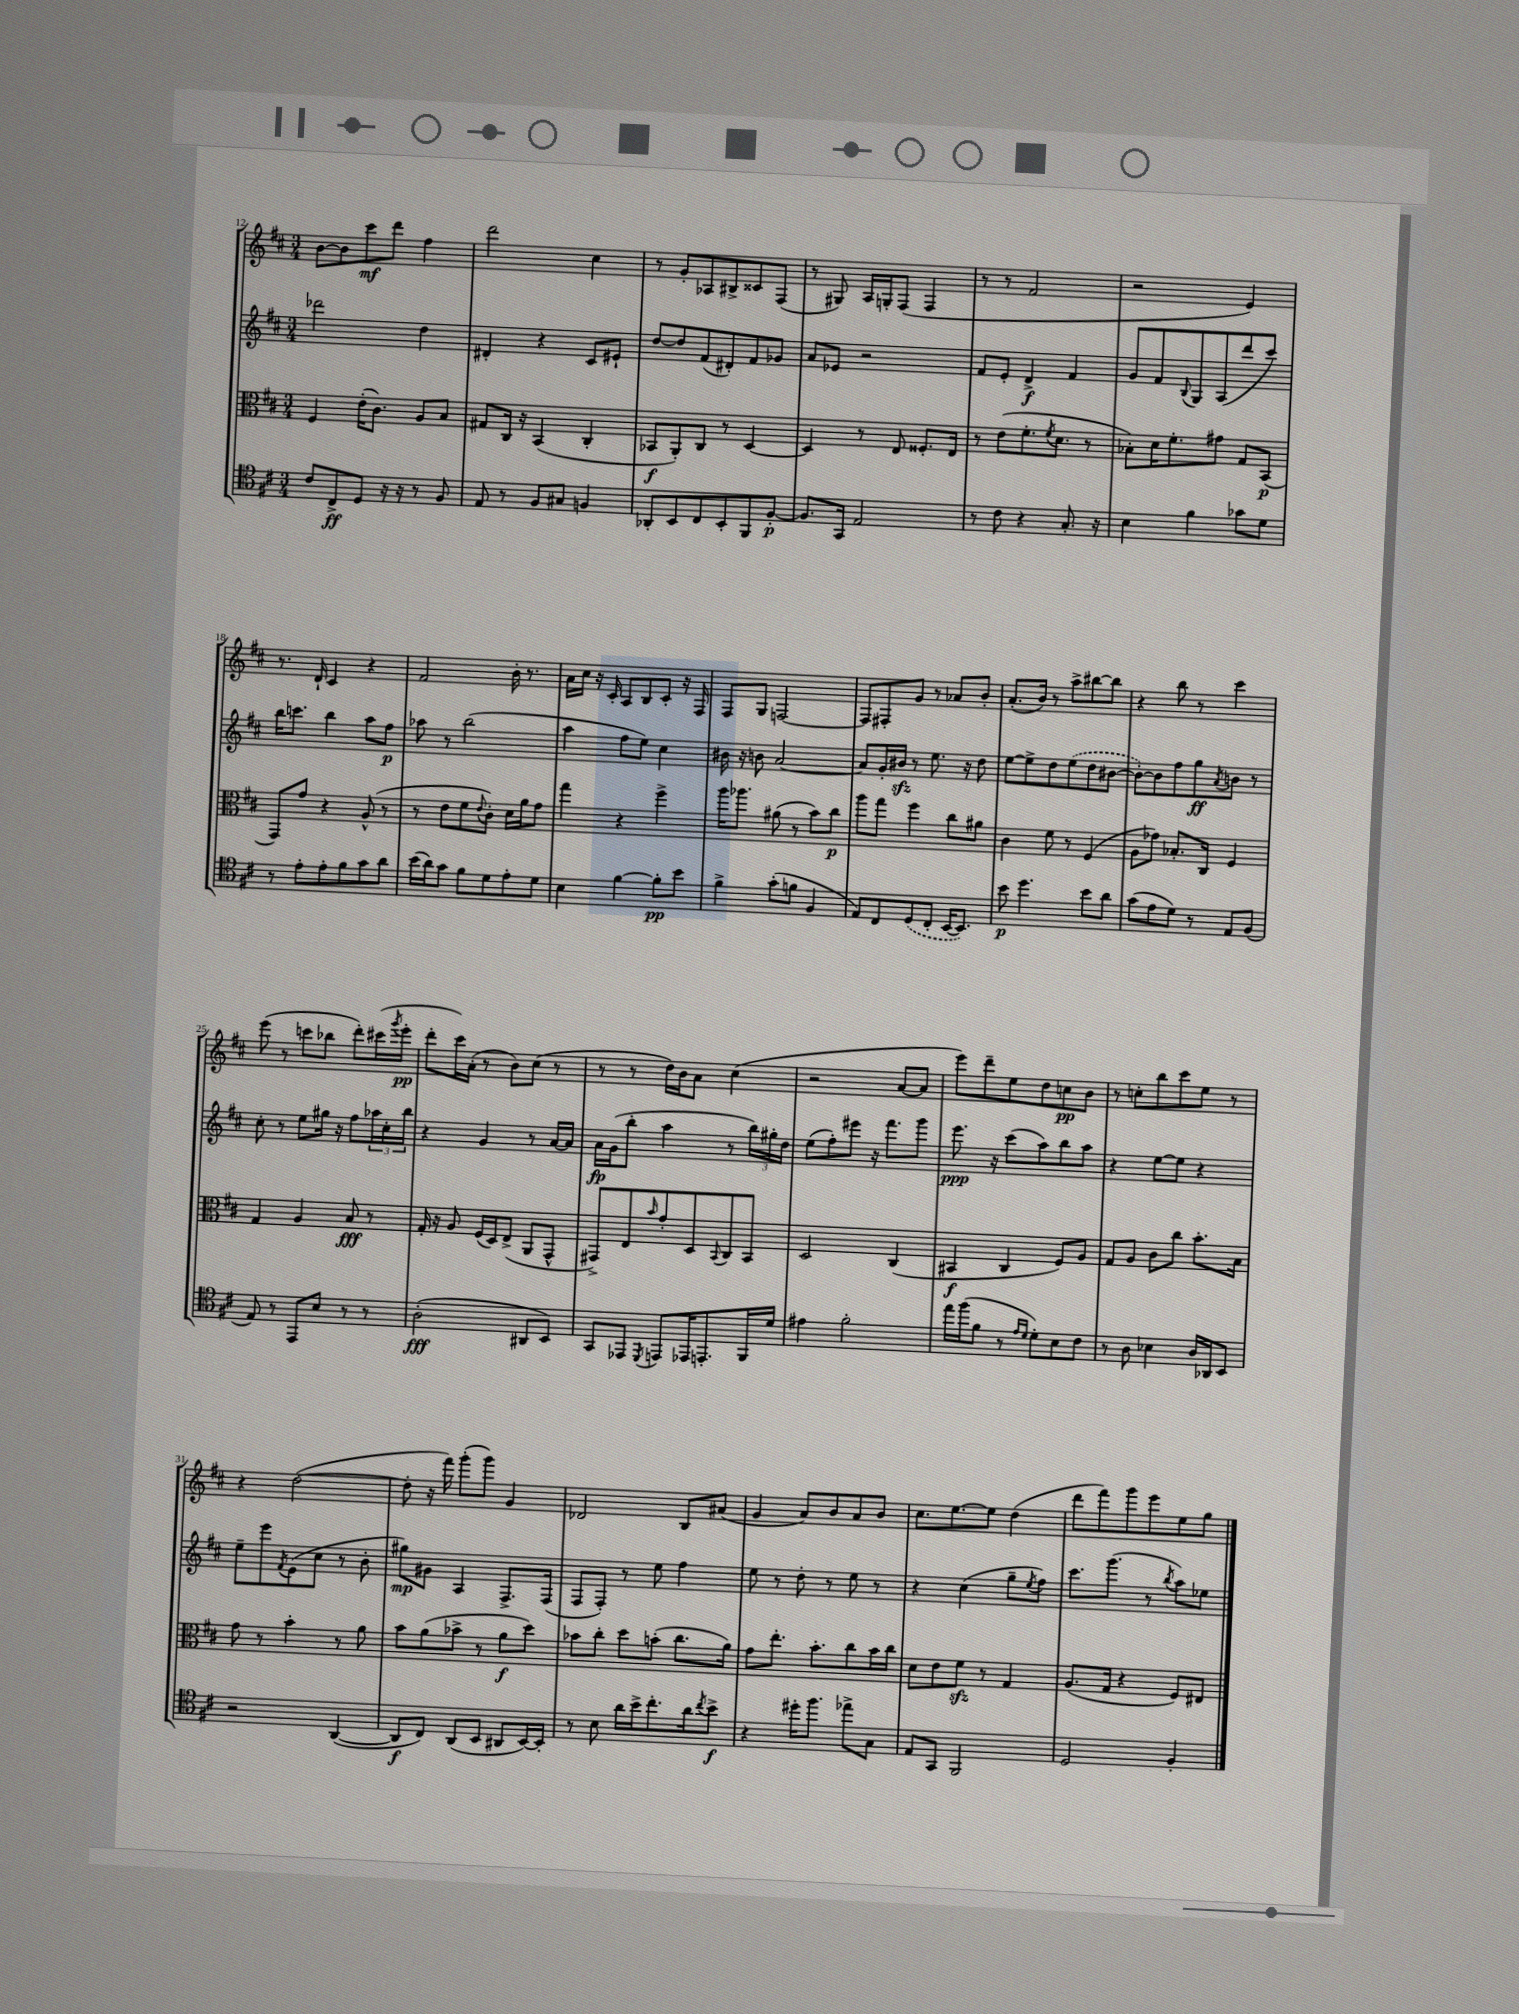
<<
\new StaffGroup <<
\new Staff = "s0" {
    \clef treble \key d \major \numericTimeSignature \time 3/4
    b'8~ b'8 cis'''8\mf d'''8 fis''4 |
    d'''2 cis''4 |
    r8 g'8-. aes8 bis8-> cisis'8 fis8( |
    r8 gis8) a16 g16-. fis8( fis4 |
    r8 r8 fis'2 |
    r2 e'4) |
    r8. d'16-! cis'4 r4 |
    fis'2 b'16-. r8. |
    a'16 cis''16 r16 cis'16-. a8 b8 cis'8-. r16 fis16 |
    fis8 g8 f2~ |
    f8 fis8-. g'8 r8 aes'8 b'8-. |
    a'8.-.( b'16) r8 a''8-> bis''8~ bis''8 |
    r4 b''8 r8 cis'''4 |
    e'''8( r8 c'''8 bes''8 d'''8-.) cis'''16( \acciaccatura { g'''8 } e'''16-.\pp |
    d'''8-. cis'''16) a'16-.( r8 b'8) cis''8( r8 |
    r8 r8 d''16) b'16 a'8 cis''4( |
    r2 a'8~ a'8 |
    e'''8) d'''8-- e''8 d''8 c''8\pp b'8 |
    r8 c''8-. b''8 cis'''8 e''8 r8 |
    r4 d''2~( |
    d''8-. r16 fis'''16) g'''8-.( g'''8) g'4 |
    des'2 b8 ais'8( |
    g'4 a'8) b'8 a'8 b'8 |
    cis''8. e''8.~ e''8 d''4( |
    d'''8 fis'''8) g'''8 e'''8 e''8 g''8 \bar "|." |
}
\new Staff = "s1" {
    \clef treble \key d \major \numericTimeSignature \time 3/4
    des'''2 d''4 |
    dis'4-. r4 cis'8 eis'8-! |
    d''8~ d''8 fis'8( dis'8-.) fis'8 ges'8 |
    a'8 ees'8 r2 |
    fis'8 e'8-. d'4->\f fis'4 |
    g'8 fis'8 \appoggiatura { b8 } g8 a8( d'''8 cis'''8) |
    b''16 c'''8. b''4 a''8 fis''8\p |
    aes''8 r8 b''2( |
    a''4 fis''8 e''8) cis''4 |
    bis'16 r16 b'8 a'2~ |
    a'8 g'16-. bis'16\sfz r8 e''8. r16 d''8 |
    e''8~ e''8-> d''8 \once \slurDashed e''8( d''8 bis'8~ |
    bis'8~-.) bis'8 fis''8 g''8\ff \acciaccatura { a'8 } b'8 r8 |
    cis''8-. r8 e''8 gis''16 r16 fis''8 \tuplet 3/2 { aes''16 cis''16-. b''16 } |
    r4 g'4 r8 a'16~ a'16 |
    a'16\fp g'16( b''8-. a''4 r8 \tuplet 3/2 { b''16) gis''16-. d''16 } |
    e''8( fis''8-.) eis'''8 r16 fis'''8. g'''8 |
    e'''8.\ppp r16 cis'''8( a''8) b''8 a''8 |
    r4 e''8~ e''8 r4 |
    e''8-- e'''8 \acciaccatura { fis'8 } e'8( cis''8 r8 b'8-. |
    gis''8\mp) gis'8 a4 fis8.-> fis16( |
    fis8 fis8-.) r8 e''8 fis''4 |
    e''8 r8 d''8-. r8 e''8 r8 |
    r4 cis''4( g''8-- \acciaccatura { e''8 } fis''8) |
    cis'''8. g'''8.( r8 \acciaccatura { b''8 } a''8) ees''8 \bar "|." |
}
\new Staff = "s2" {
    \clef alto \key d \major \numericTimeSignature \time 3/4
    fis4 e'16-.( cis'8.) a8 b8 |
    gis8 cis16 r16 b,4( cis4-. |
    bes,8\f a,8-.) cis8 r8 d4~ |
    d4 r8 e8 fisis8.-. e16 |
    r8 e'8( fis'8.-. \acciaccatura { fis'8 } d'8. r8 |
    bes8-.) d'16 fis'8.-. gis'8 g8 b,8\p( |
    g,8) g'8 r4 a8-^( r8 |
    r8 e'8 fis'8 \appoggiatura { e'8 } cis'8-.) d'16 a'16 g'8 |
    g''4 r4 fis''4-> |
    a''16 aes''8. ais'8( r8 b'8) cis''8\p |
    a''8 g''8 fis''4 cis''8 ais'8 |
    cis'4 fis'8 r8 fis4( |
    a8 ges'8) bes8.-. cis16 fis4 |
    g4 a4 b8\fff r8 |
    g16-. r16 a8 fis16( d16) e8->( a,8 g,8-^ |
    gis,8->) e8 \grace { b'16 } g'8-. d8 \appoggiatura { b,8 } cis8 b,8 |
    d2 cis4( |
    bis,4\f cis4 fis8) a8 |
    g8 a8 cis'8 cis''8 b'8.-. b16 |
    g'8 r8 b'4-. r8 a'8 |
    b'8 a'8( bes'8-> r8 a'8\f d''8) |
    bes'8 cis''8-. d''8 b'8-.( cis''8. a'16) |
    g'8 e''8.-. b'8.-. cis''8 b'16 cis''16 |
    d'8 e'8 fis'8\sfz r8 g4 |
    a8.( g16 r4 fis8) eis8 \bar "|." |
}
\new Staff = "s3" {
    \clef tenor \key d \major \numericTimeSignature \time 3/4
    cis'8 cis8->\ff d8 r16 r16 r8 fis8 |
    e8 r8 fis8 gis8 f4 |
    aes,8-. b,8 cis8 b,8-. fis,8 fis8~-.\p |
    fis8. g,16 e2 |
    r8 cis'8 r4 g8.-. r16 |
    b4 fis'4 ges'8 d'8 |
    r8 e'8-. e'8-. fis'8 g'8 a'8 |
    b'16( a'16) g'8 fis'8 d'8 e'8-. d'8 |
    b4 fis'4~ fis'8-.\pp b'8 |
    fis'4-> g'8-.( f'8 fis4 |
    e8) cis8 \once \slurDashed d8( cis8-. b,16~ b,8.) |
    b'8\p d''4. b'8 a'8 |
    g'8( e'8 d'8) r8 e8 fis8( |
    e8) r8 e,8 b8 r8 r8 |
    a2-.\fff( ais,8 b,8) |
    g,8 ees,8 \acciaccatura { d,8 } e,8 ees,16 e,8.-. fis,16 d'16 |
    eis'4 fis'2-. |
    e''16 fis''16( fis'8 r8 \grace { e'16 d'16 } d'8-.) b8 cis'8 |
    r8 a8 bes4 a16 aes,16 b,8 |
    r2 a,4~( |
    a,8\f cis8) a,8( b,8 ais,8 b,16~) b,16-. |
    r8 b8 a'16 b'16-> cis''8.-. a'16 \acciaccatura { cis''8 } b'8->\f |
    r4 dis''16-. fis''8. ees''8-> g8 |
    e8 g,8 fis,2 |
    d2 fis4-. \bar "|." |
}
>>
>>
\layout { \context { \Score currentBarNumber = #12 } }
